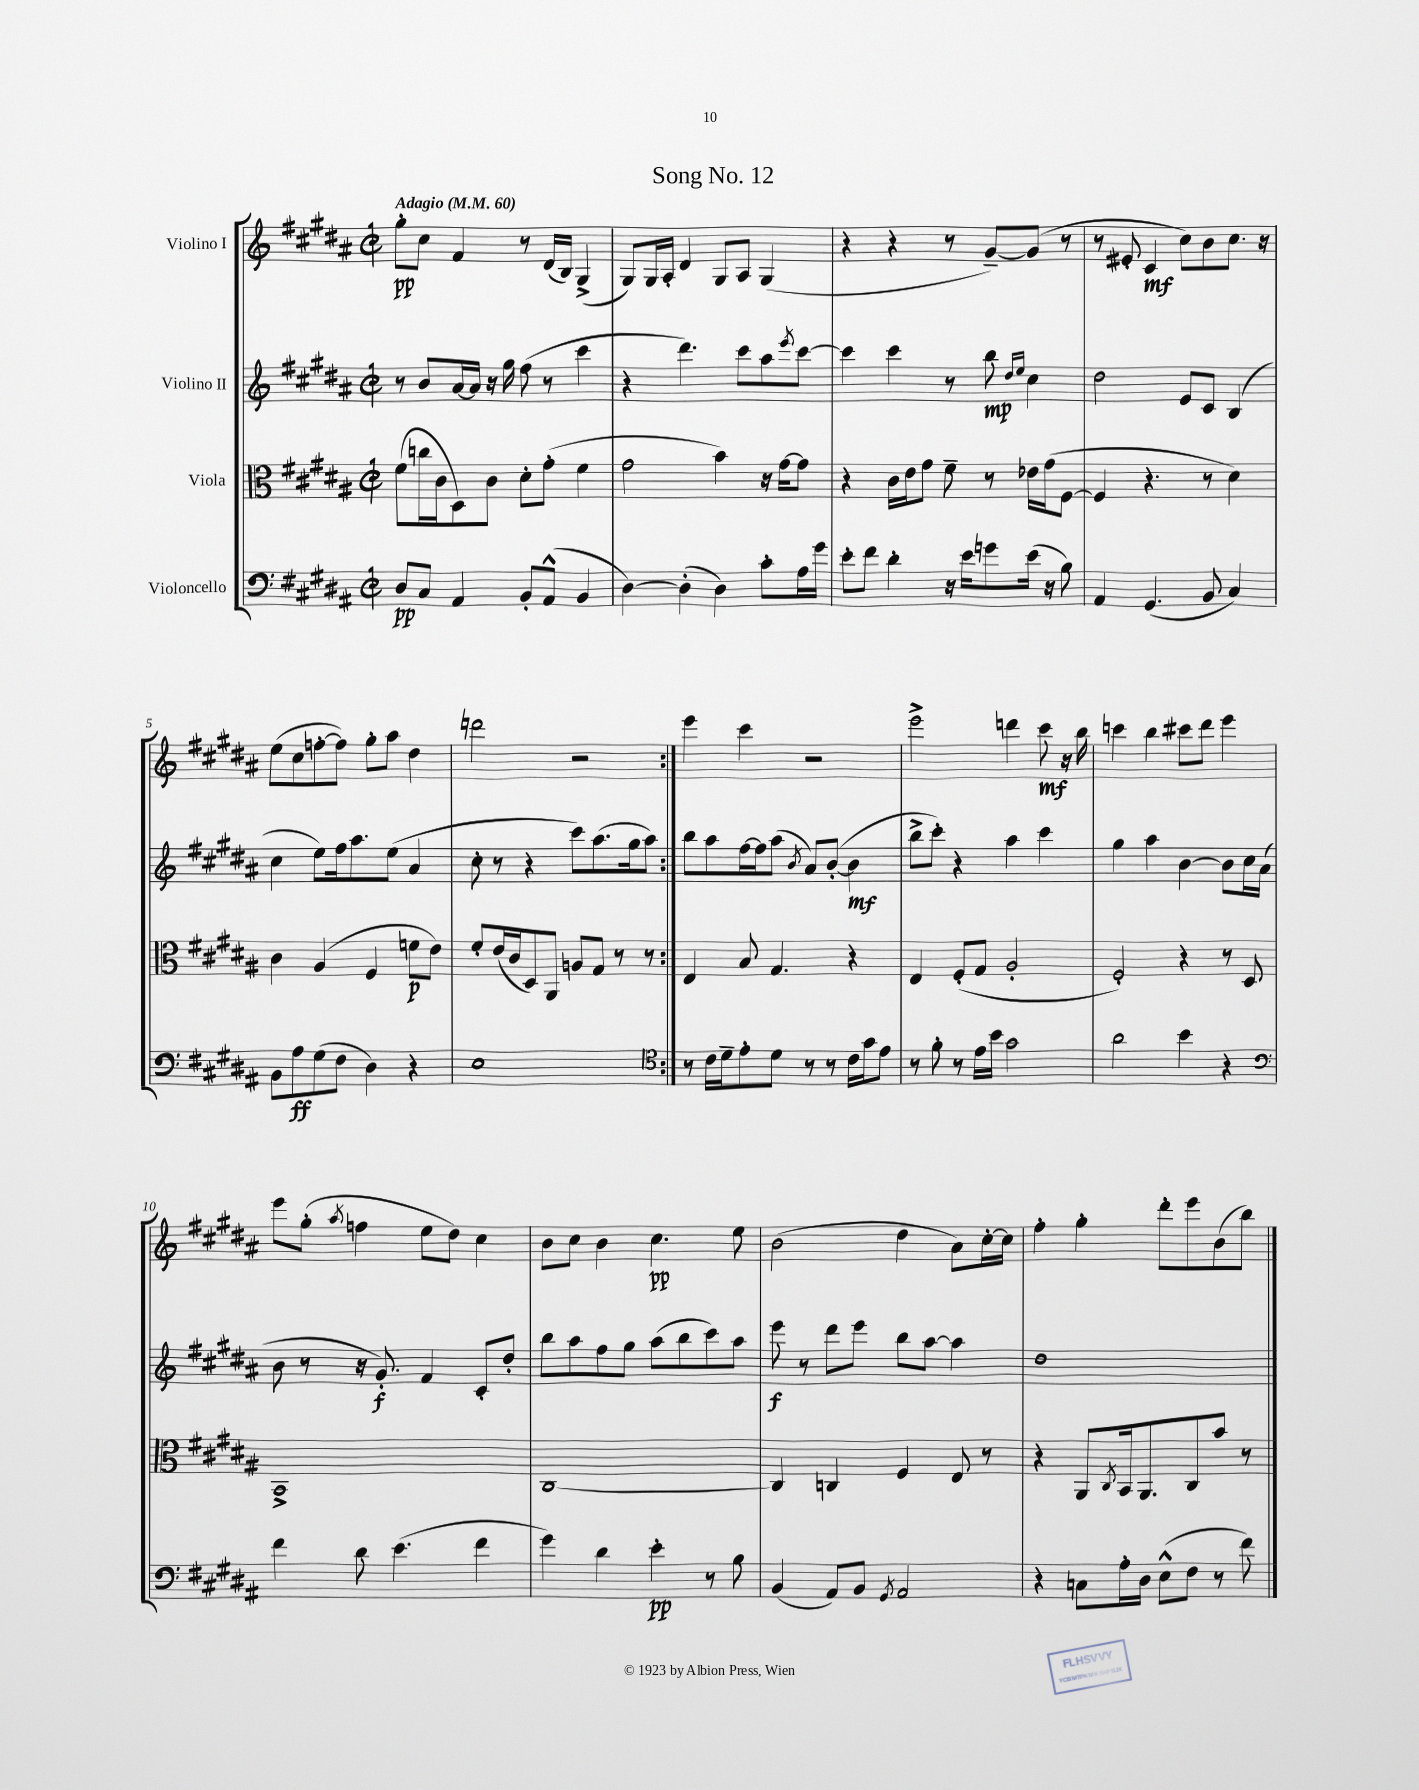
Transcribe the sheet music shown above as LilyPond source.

\header { title = "Song No. 12" }
<<
\new StaffGroup <<
\new Staff = "s0" \with { instrumentName = "Violino I" } {
    \clef treble \key b \major \defaultTimeSignature \time 2/2 \tempo "Adagio" 4 = 60
    \repeat volta 2 { gis''8-.\pp cis''8 fis'4 r8 dis'16( b16) gis4->( |
    gis8) gis16 ais16-. dis'4 gis8 ais8 gis4( |
    r4 r4 r8 gis'8~--) gis'8( r8 |
    r8 eis'8-. cis'4\mf cis''8) b'8 cis''8. r16 |
    e''8( cis''8 f''8~-. f''8) gis''8-. ais''8 dis''4 |
    d'''2 r2 | }
    e'''4 cis'''4 r2 |
    e'''2-> d'''4 cis'''8\mf r16 b''16 |
    c'''4 b''4 cis'''8 dis'''8 e'''4 |
    e'''8 gis''8-.( \acciaccatura { ais''8 } f''4 e''8 dis''8) cis''4 |
    b'8 cis''8 b'4 cis''4.\pp e''8 |
    b'2( dis''4 ais'8) cis''16~-. cis''16 |
    fis''4-. gis''4-. dis'''8-. e'''8 b'8( b''8) \bar "|." |
}
\new Staff = "s1" \with { instrumentName = "Violino II" } {
    \clef treble \key b \major \defaultTimeSignature \time 2/2
    \repeat volta 2 { r8 b'8 ais'16~ ais'16 r16 gis''16 fis''8( r8 cis'''4 |
    r4 dis'''4.) cis'''8 ais''8 \acciaccatura { e'''8 } cis'''8~ |
    cis'''4 cis'''4 r8 b''8\mp \grace { dis''16 e''16 } cis''4 |
    dis''2 e'8 cis'8 b4( |
    cis''4 e''8) fis''16 ais''8. e''8( ais'4 |
    cis''8-. r8 r4 cis'''8) ais''8.( gis''16 ais''8) | }
    b''8 ais''8 fis''16~ fis''16 ais''8( \acciaccatura { b'8 } ais'8) b'8~-.( b'4\mf |
    b''8-> cis'''8-.) r4 ais''4 cis'''4 |
    gis''4 ais''4 b'4~ b'8 cis''16 ais'16( |
    b'8 r8 r16 gis'8.-.\f) fis'4 cis'8-. dis''8-. |
    b''8 ais''8 fis''8 gis''8 ais''8( b''8 cis'''8) ais''8 |
    e'''8\f r8 dis'''8 e'''8 b''8 ais''8~ ais''4 |
    dis''1 \bar "|." |
}
\new Staff = "s2" \with { instrumentName = "Viola" } {
    \clef alto \key b \major \defaultTimeSignature \time 2/2
    \repeat volta 2 { fis'8( c''16 cis'16 dis8) cis'8 dis'8-. gis'8-.( fis'4 |
    gis'2 b'4) r16 gis'16~ gis'8 |
    r4 cis'16 e'16 gis'8 fis'8-- r8 ees'16 gis'16( fis8~ |
    fis4 r4. r8 dis'4) |
    cis'4 ais4( fis4 f'8\p e'8) |
    fis'8-. e'16( cis'16 dis8) ais,8 a8 gis8 r8 r8 | }
    e4 b8 gis4. r4 |
    e4 fis8-.( gis8 ais2-. |
    fis2-.) r4 r8 dis8 |
    b,1-> |
    cis1~ |
    cis4 c4 fis4 e8 r8 |
    r4 ais,8 \acciaccatura { cis8 } b,16 ais,8. cis8 b'8 r8 \bar "|." |
}
\new Staff = "s3" \with { instrumentName = "Violoncello" } {
    \clef bass \key b \major \defaultTimeSignature \time 2/2
    \repeat volta 2 { dis8\pp cis8 ais,4 b,8-. ais,8-^( b,4 |
    dis4~) dis4-.( dis4) cis'8-. ais16 gis'16 |
    e'8-. fis'8 dis'4-. r16 e'16 g'8 e'16( r16 b8) |
    ais,4 gis,4.( b,8 cis4) |
    b,8 ais8\ff gis8( fis8 dis4) r4 |
    e1 | }
    \clef tenor r8 cis'16 dis'16-- e'8-. dis'8 r8 r8 cis'16 gis'16 e'8 |
    r8 fis'8-. r8 e'16 b'16 gis'2 |
    ais'2 b'4 r4 |
    \clef bass fis'4 dis'8 e'4.( fis'4 |
    gis'4) dis'4 e'4-.\pp r8 b8 |
    b,4( ais,8) b,8 \acciaccatura { gis,8 } ais,2 |
    r4 c8 ais16-. dis16 e8-^( fis8 r8 fis'8) \bar "|." |
}
>>
>>
